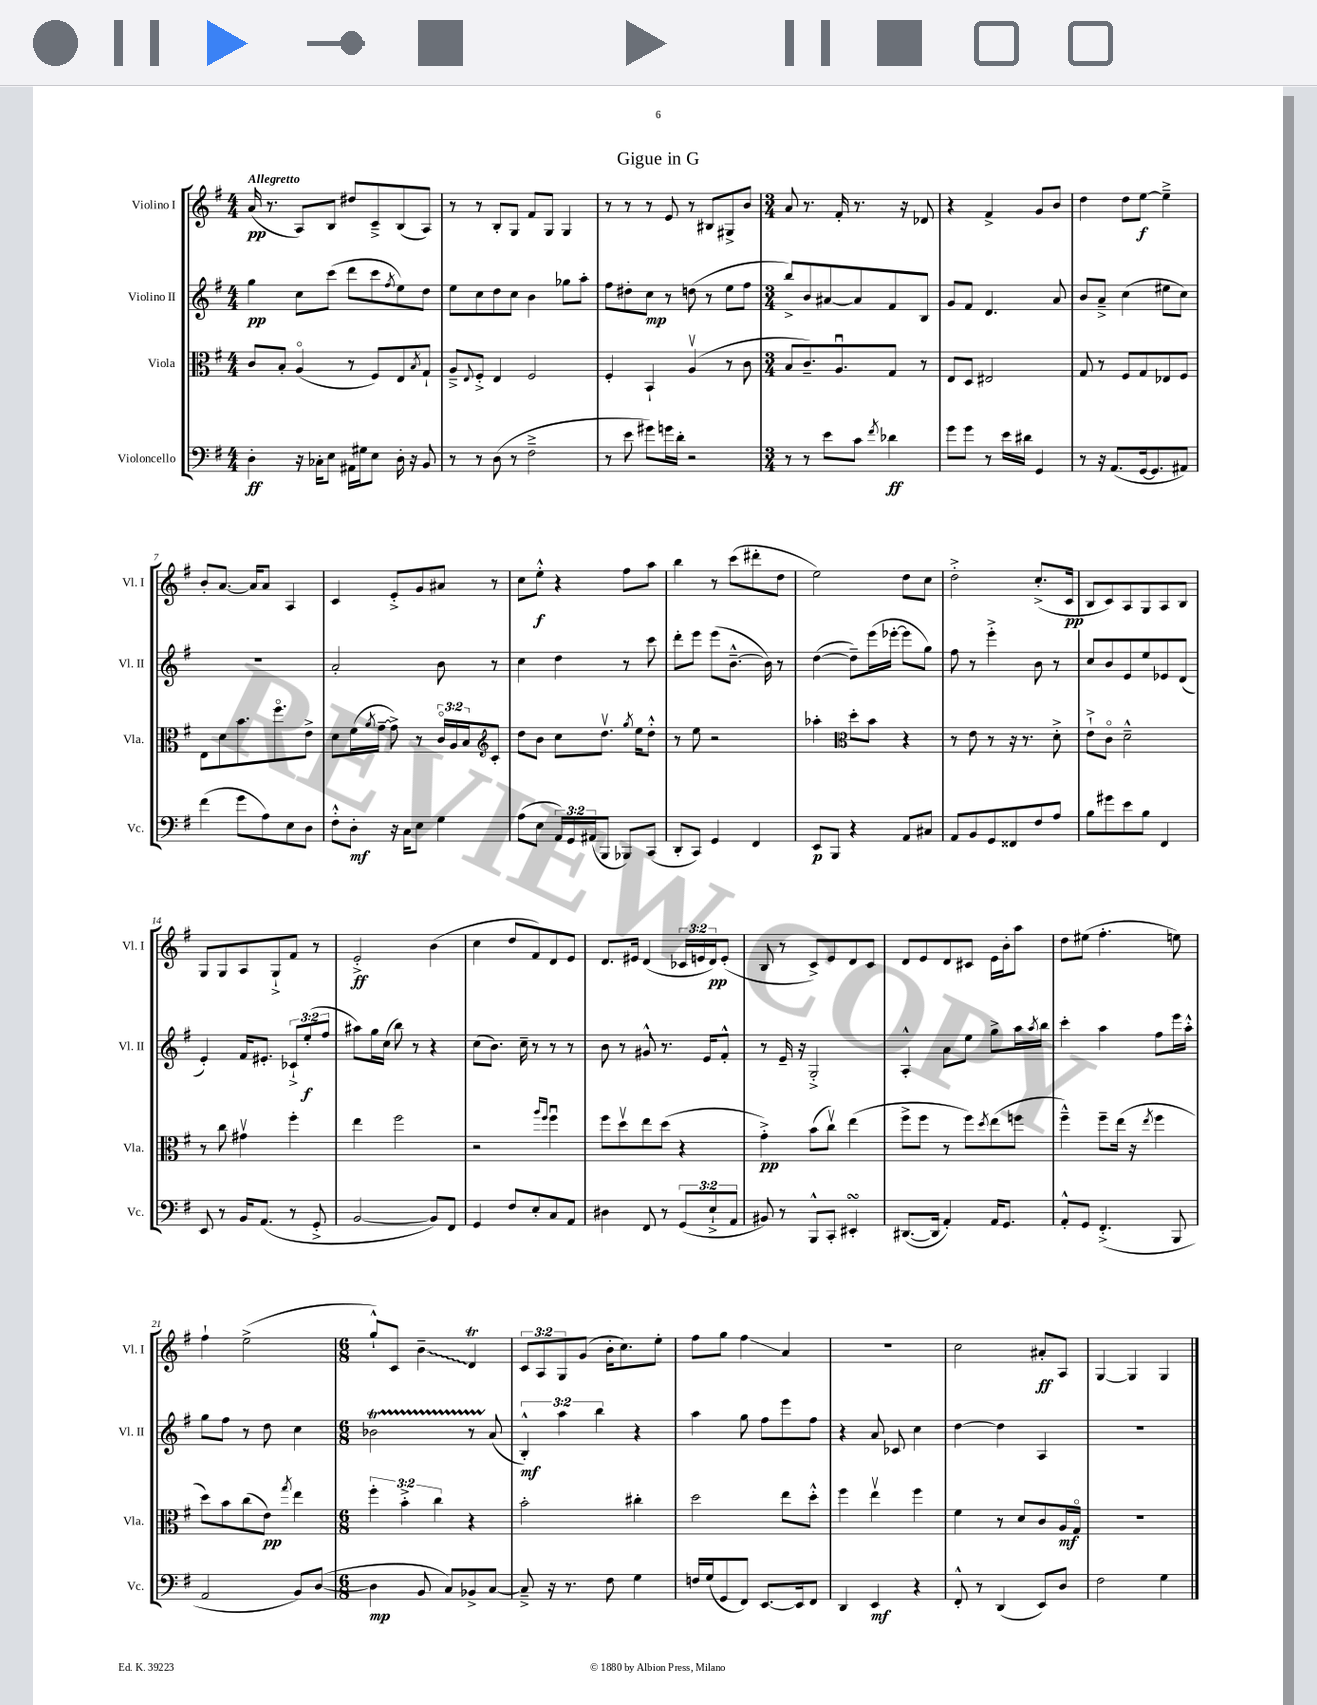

**kern	**kern	**kern	**kern
*staff4	*staff3	*staff2	*staff1
*clefF4	*clefC3	*clefG2	*clefG2
*k[f#]	*k[f#]	*k[f#]	*k[f#]
*M4/4	*M4/4	*M4/4	*M4/4
4D'\	8c/L	4gg\	(16a/
.	.	.	8.r
.	8B'/J	.	.
16r	(4Ao/	8cc\L	8A/L)
16C-'\LK	.	.	.
8E\J	.	(8ccc\J	8B/J
16AA#\LL	8r	8ddd\L	8dd#/L
16G#\J	.	.	.
8E\J	8F#/L)	8ccc\	8c~^/
.	.	8qff#/	.
16D'\	8E/	8ee\)	(8B/
16r	.	.	.
.	8qB/	.	.
8BB/	8G`/J	8dd\J	8A/J)
=	=	=	=
8r	8A~^/L	8ee\L	8r
.	8qqE/	.	.
8r	8F#'^/J	8cc\	8r
(8D\	4E/	8dd\	8B'/L
8r	.	8cc\J	8G/J
2F#~^\	2F#/	4b\	8f#/L
.	.	.	8G/J
.	.	8gg-\L	4G/
.	.	8aa'\J	.
=	=	=	=
8r	4F#'/	8ff#\L	8r
8e\	.	8dd#'\	8r
8g#\L)	4BB`/	8cc\J	8r
16g\L	.	8r	8e/
16d'\JJ	.	.	.
2r	(4Av/	(8dd\	8r
.	.	8r	8B#/L
.	8r	8ee\L	8G#^/
.	8c\	8ff#\J	8b/J
=	=	=	=
*M3/4	*M3/4	*M3/4	*M3/4
8r	8B/L	8bb^/L)	8a/
8r	8.c~/)	8b/	8.r
8e\L	.	[8a#/	.
.	8.Au/	.	16f#'/
8c\J	.	8a#/]	8.r
8qf#/	.	.	.
4d-\	8G/J	8f#/	.
.	.	.	16r
.	8r	8B/J	8d-/
=	=	=	=
8g\L	8E/L	8g/L	4r
8g\J	8D/J	8f#/J	.
8r	2E#/	4.d/	4f#^/
16e\LL	.	.	.
16d#\JJ	.	.	.
4GG/	.	.	8g/L
.	.	8a/	8b/J
=	=	=	=
8r	8G/	8b/L	4dd\
16r	8r	8a~^/J	.
(8.AA/L	.	.	.
.	8F#/L	(4cc\	8dd\L
[16GG/k	8G/	.	[8ee\J
8.GG/]	.	.	.
.	8E-/	8ee#\L	4ee~^\]
8AA#/J)	8F#/J	8cc\J)	.
=	=	=	=
(4f#\	8E\L	2.r	8b'/L
.	8d\	.	[8.a/J
8g\L	8.b\	.	.
.	.	.	16a/]LK
8A\)	.	.	8a/J
.	8.ff#o\	.	.
8E\	.	.	4A/
8D\J	8e^\J	.	.
=	=	=	=
8F#'^^\L	8d\L	2a'/	4c/
8D'\J	(16f#\L	.	.
.	8qa/	.	.
.	[16g~\JJ	.	.
16r	8g^\])	.	8e'^/L
16C\LK	.	.	.
8E\J	8r	.	8g/
4G\	24co/LL	8b\	8a#/J
.	24A/	.	.
.	24B/J	.	.
.	8c'/J	8r	8r
=	=	=	=
*	*clefG2	*	*
(8A\L	8dd\L	4cc\	8cc\L
8E\J	8b\J	.	8ee'^^\J
24AA/LL)	8cc\L	4dd\	4r
24GG/	.	.	.
(24AA#/J	.	.	.
8BBB/J	8.ddv\J	.	.
8BBB-/L)	.	8r	8ff#\L
.	8qgg/	.	.
.	16ee\LK	.	.
(8CC/J	8dd'^^\J	8ccc\	8aa\J
=	=	=	=
8DD'/L	8r	8ddd'\L	4bb\
8CC/J)	8ee\	8eee\J	.
4GG/	2r	(8eee\L	8r
.	.	[8.b~^^\J	(8ccc\L
4FF#/	.	.	8ddd#'\
.	.	16b\])	.
.	.	8r	8dd\J
=	=	=	=
8EE/L	4aa-'\	([4dd\	2ee\)
8BBB/J	.	.	.
*	*clefC3	*	*
4r	8dd'\L	8dd~\]L)	.
.	8b\J	(16eee\L	.
.	.	[16eee-'\JJ	.
8AA/L	4r	8eee-\]L	8dd\L
8C#/J	.	8gg\J)	8cc\J
=	=	=	=
8AA/L	8r	8ff#\	2dd'^\
8BB/	8e\	8r	.
8GG/	8r	4eee'^\	.
8FF##/	16r	.	.
.	8.r	.	.
8F#/	.	8b\	(8.cc'^/L
8A/J	8d'^\	8r	.
.	.	.	16c/Jk
=	=	=	=
8B\L	8e`^\L	8cc/L	8B/L
8g#\	8co\J	8b/	8c/)
8e\	2d~^^\	8e/	8A/
8B\J	.	8ee/	8G/
4FF#/	.	8e-/	8A/
.	.	(8d/J	8B/J
=	=	=	=
8EE/	8r	4e'/)	8G/L
8r	8cc\	.	8G/
16BB/LK	4g#v\	16f#/LK	8A/
(8.AA/J	.	8.e#'/J	.
.	.	.	8G`^/
8r	4ff#'\	12c-`^/L	8f#/J
.	.	(12ee'/	.
8GG'^/	.	.	8r
.	.	12ff#/J	.
=	=	=	=
[2BB/	4ee\	8aa#\L)	2e'^/
.	.	16gg\L	.
.	.	(16cc\JJ	.
.	2ff#\	8bb\)	.
.	.	8r	.
8BB/]L)	.	4r	(4b\
8FF#/J	.	.	.
=	=	=	=
4GG/	2r	(8cc\L	4cc\
.	.	8.b\J)	.
8F#/L	.	.	8dd/L
.	.	16cc~\	.
8E'/	.	8r	8f#/)
.	16qqaa/LL	.	.
.	16qqff#/JJ	.	.
8C/	4ff#u\	8r	8d/
8AA/J	.	8r	8e/J
=	=	=	=
4D#\	8ff#\L	8b\	8.d/L
.	8ddv\	8r	.
.	.	.	16e#/Jk
8FF#/	8ee\	8g#^^/	(4d/
8r	(8dd\J	8.r	.
(12GG/L	4r	.	24c-/LL
.	.	.	24e/
.	.	16e/LK	.
12E`^/	.	.	24d/J)
.	.	8f#'^^/J	(8e'/J
12AA/J	.	.	.
=	=	=	=
8BB#/)	4g'^\)	8r	8B/
8r	.	16e~/	8r
.	.	16r	.
8BBB^^/L	(8b\L	2G'^/	8c^/L)
8CC'/J	8ccv\J)	.	8e/
4EE#'/	(4ee\	.	8d/
.	.	.	8c/J
=	=	=	=
([8.DD#/L	8ff#^\L	4A'^^/	8d/L
.	8ff#\J	.	8e/
16DD#/]Jk	.	.	.
4AA'/)	8r	8a\L	8d/
.	8ff#\L)	8ee\J	8c#/J
.	8qdd/	.	.
16AA/LK	(8ee\	8gg^\L	16e\LL
8.GG/J	.	.	16b'\J
.	8ff\J	16aa\L	8aa\J
.	.	8qaa/	.
.	.	16bb\JJ	.
=	=	=	=
8AA'^^/L	4ff#~^^\)	4ccc'\	8dd\L
8GG/J	.	.	(8ee#\J
(4.FF#'^/	8ff#~\L	4aa\	4.ff#'\
.	(16ee\Jk	.	.
.	16r	.	.
.	8qee/	.	.
.	4ff#\	8ff#\L	.
8BBB/	.	16eee\L	8ee\)
.	.	16aa'^^\JJ	.
=	=	=	=
2AA/	8dd\L)	8gg\L	4ff#`\
.	8b\	8ff#\J	.
.	(8cc\	8r	(2ee^\
.	8e\J)	8dd\	.
.	8qgg/	.	.
8BB/L)	4ee\	4cc\	.
([8D/J	.	.	.
=	=	=	=
*M6/8	*M6/8	*M6/8	*M6/8
4D\]	6ff#'\	2b-\	8gg`^^/L)
.	.	.	8c/J
.	6b'^\	.	.
8BB/	.	.	4b~\
.	6cc\	.	.
8C/L)	.	.	.
8BB-^/	4r	8r	4d/
[8C/J	.	(8a/	.
=	=	=	=
8C~^/]	2b'\	6B'^^/)	12c/L
.	.	.	12A/
16r	.	.	.
.	.	6aa\	12G/
8.r	.	.	.
.	.	.	(8g/J
.	.	6bb\	.
8F#\	.	.	16b'\LK
.	.	.	8.cc\)
4G\	4cc#'\	4r	.
.	.	.	8ee'\J
=	=	=	=
16F/LL	2dd\	4aa\	8ff#\L
(16G/J	.	.	.
8GG/	.	.	8gg\J
8FF#/J)	.	8gg\	4ff#\
[8.EE/L	.	8ff#\L	.
.	8ee\L	8eee\	4a/
16EE/]k	.	.	.
8FF#/J	8dd'^^\J	8ff#\J	.
=	=	=	=
4DD/	4ff#\	4r	2.r
4EE/	4eev\	8a/	.
.	.	8c-/	.
4r	4ff#\	4cc\	.
=	=	=	=
8FF#'^^/	4f#\	[4dd\	2cc\
8r	.	.	.
(4DD/	8r	4dd\]	.
.	8d/L	.	.
8EE/L)	8c/	4A/	8a#'/L
8D/J	16A/L	.	8A/J
.	16Go/JJ	.	.
=	=	=	=
2F#\	2.r	2.r	[4G/
.	.	.	4G/]
4G\	.	.	4G/
==	==	==	==
*-	*-	*-	*-
